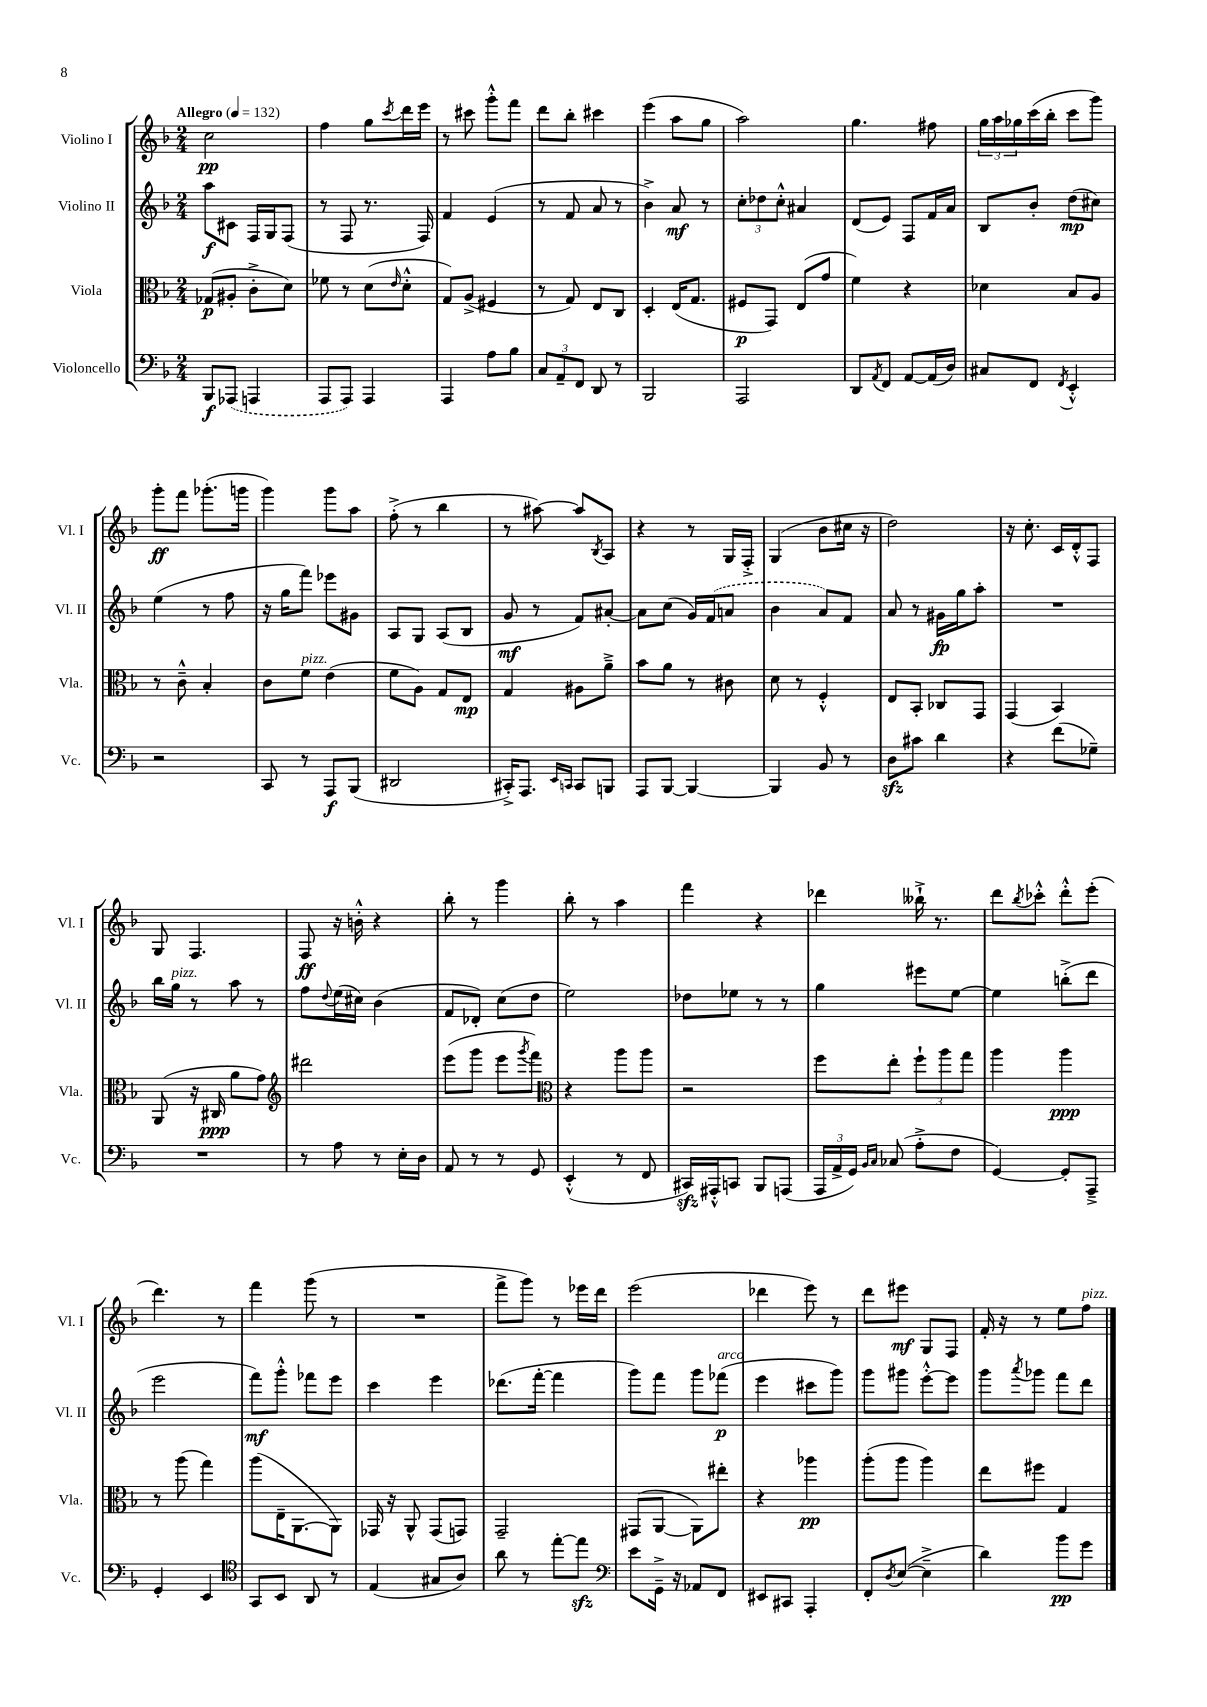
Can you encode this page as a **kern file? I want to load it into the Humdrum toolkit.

**kern	**kern	**kern	**kern
*staff4	*staff3	*staff2	*staff1
*clefF4	*clefC3	*clefG2	*clefG2
*k[b-]	*k[b-]	*k[b-]	*k[b-]
*M2/4	*M2/4	*M2/4	*M2/4
*MM132	*MM132	*MM132	*MM132
8BBB-	(8G-	8aa	2cc
(8AAA-	8A#'	8c#	.
4AAA	8c'^	16F	.
.	.	16G	.
.	8d)	(8F	.
=	=	=	=
8AAA	8f-	8r	4ff
8AAA)	8r	8F	.
4AAA	(8d	8.r	8gg
.	16qqe	.	8qccc
.	8d'^^	.	16ddd
.	.	16F)	16eee
=	=	=	=
4AAA	8G)	4f	8r
.	(8A^	.	8ccc#
8A	4F#	(4e	8ggg'^^
8B-	.	.	8fff
=	=	=	=
12C	8r	8r	8ddd
12AA~	.	.	.
.	8G)	8f	8bb-'
12FF	.	.	.
8DD	8E	8a	4ccc#
8r	8C	8r	.
=	=	=	=
2BBB-	4D'	4b-^)	(4eee
.	(16E	8a	8aa
.	8.G	.	.
.	.	8r	8gg
=	=	=	=
2AAA	8F#	12cc'	2aa)
.	.	12dd-	.
.	8GG)	.	.
.	.	12cc'^^	.
.	(8E	4a#	.
.	8g	.	.
=	=	=	=
8DD	4f)	(8d	4.gg
8qAA	.	.	.
8FF	.	8e)	.
[8AA	4r	8F	.
(16AA]	.	16f	8ff#
16D)	.	16a	.
=	=	=	=
8C#	4d-	8B-	24gg
.	.	.	24aa
.	.	.	24gg-
8FF	.	8b-'	(16ccc
.	.	.	16bb-'
8qFF	.	.	.
4EE'^^	8B-	(8dd	8ccc
.	8A	8cc#)	8ggg)
=	=	=	=
2r	8r	(4ee	8ggg'
.	8c~^^	.	8fff
.	4B-'	8r	(8.ggg-'
.	.	8ff	.
.	.	.	16ggg
=	=	=	=
8CC	8c	16r	4ggg)
.	.	16gg	.
8r	8f	8fff)	.
8AAA	(4e	8eee-	8ggg
(8BBB-	.	8g#	8aa
=	=	=	=
2DD#	8f	8A	(8ff'^
.	8A)	8G	8r
.	8G	(8A	4bb-
.	8E	8B-	.
=	=	=	=
16CC#'^)	4G	8g	8r
8.AAA	.	.	.
.	.	8r	[8aa#)
16qqEE	.	.	.
16qqCC	.	.	.
8CC	8A#	8f)	8aa#]
.	.	.	8qB-
8BBB	8a~^	[8a#'	8A
=	=	=	=
8AAA	8b-	8a#]	4r
[8BBB-	8a	(8cc	.
4BBB-_	8r	16g)	8r
.	.	(16f	.
.	8c#	8a	16G
.	.	.	16F'^
=	=	=	=
4BBB-]	8d	4b-	(4G
.	8r	.	.
8BB-	4F'^^	8a)	8b-
8r	.	8f	16cc#
.	.	.	16r
=	=	=	=
8D	8E	8a	2dd)
8c#	8BB-'	8r	.
4d	8C-	16g#	.
.	.	16gg	.
.	8GG	8aa'	.
=	=	=	=
4r	(4GG	2r	16r
.	.	.	8.cc'
(8f	4BB-)	.	16c
.	.	.	16d'^^
8G-~)	.	.	8F
=	=	=	=
2r	(8AA	16bb-	8G
.	.	16gg	.
.	16r	8r	4.F
.	16C#	.	.
.	8a	8aa	.
.	8g)	8r	.
=	=	=	=
*	*clefG2	*	*
8r	2ddd#	8ff	8F
.	.	8qqdd	.
8A	.	(16ee	16r
.	.	16cc#)	16b'^^
8r	.	(4b-	4r
16E'	.	.	.
16D	.	.	.
=	=	=	=
8AA	(8eee	8f	8bb-'
8r	8ggg	8d-')	8r
8r	8eee	(8cc	4ggg
.	8qggg	.	.
8GG	8fff)	8dd	.
=	=	=	=
*	*clefC3	*	*
(4EE'^^	4r	2ee)	8bb-'
.	.	.	8r
8r	8aa	.	4aa
8FF	8aa	.	.
=	=	=	=
16CC#)	2r	8dd-	4fff
16AAA#'^^	.	.	.
8CC	.	8ee-	.
8BBB-	.	8r	4r
(8AAA	.	8r	.
=	=	=	=
24AAA	8ff	4gg	4ddd-
24AA^	.	.	.
24GG)	.	.	.
16qqBB-	.	.	.
16qqC	.	.	.
(8C-	8ee'	.	.
8A'^	12ff`	8eee#	16bb--`^
.	.	.	8.r
.	12aa	.	.
8F	.	[8ee	.
.	12gg	.	.
=	=	=	=
[4GG)	4aa	4ee]	8ddd
.	.	.	8qbb-
.	.	.	8ccc-'^^
8GG']	4aa	(8bb'^	8ddd'^^
8AAA~^	.	8ddd	(8eee'
=	=	=	=
4GG'	8r	2eee	4.ddd)
.	(8aa	.	.
4EE	4gg)	.	.
.	.	.	8r
=	=	=	=
*clefC4	*	*	*
8GG	(8aa	8fff)	4fff
8BB-	16E~	8ggg'^^	.
.	[8.AA	.	.
8AA	.	8fff-	(8ggg
8r	8AA])	8eee	8r
=	=	=	=
(4E	16GG-	4ccc	2r
.	16r	.	.
.	8AA^^	.	.
8G#	(8GG-	4eee	.
8A)	8GG)	.	.
=	=	=	=
8a	2GG~	(8.ddd-	8fff^
8r	.	.	8ggg)
.	.	[16fff'	.
[8ee'	.	4fff]	8r
8ee]	.	.	16eee-
.	.	.	16ddd
=	=	=	=
*clefF4	*	*	*
8e	(8GG#	8ggg)	(2eee
16GG~^	[8AA	8fff	.
16r	.	.	.
8AA-	8AA])	8ggg	.
8FF	8ee#'	(8fff-	.
=	=	=	=
8EE#	4r	4eee	4ddd-
8CC#	.	.	.
4AAA'	4aa-	8ccc#	8eee)
.	.	8ggg)	8r
=	=	=	=
8FF'	(8aa'	8ggg	8ddd
8qD	.	.	.
([8E	8aa	8ggg#	8eee#
4E~^]	4aa)	[8eee'^^	8G
.	.	8eee]	8F
=	=	=	=
4d)	8ee	8ggg	16f'
.	.	.	16r
.	.	8qaaa	.
.	8ff#	8ggg-	8r
8b-	4G	8fff	8ee
8g	.	8ddd	8ff
==	==	==	==
*-	*-	*-	*-
